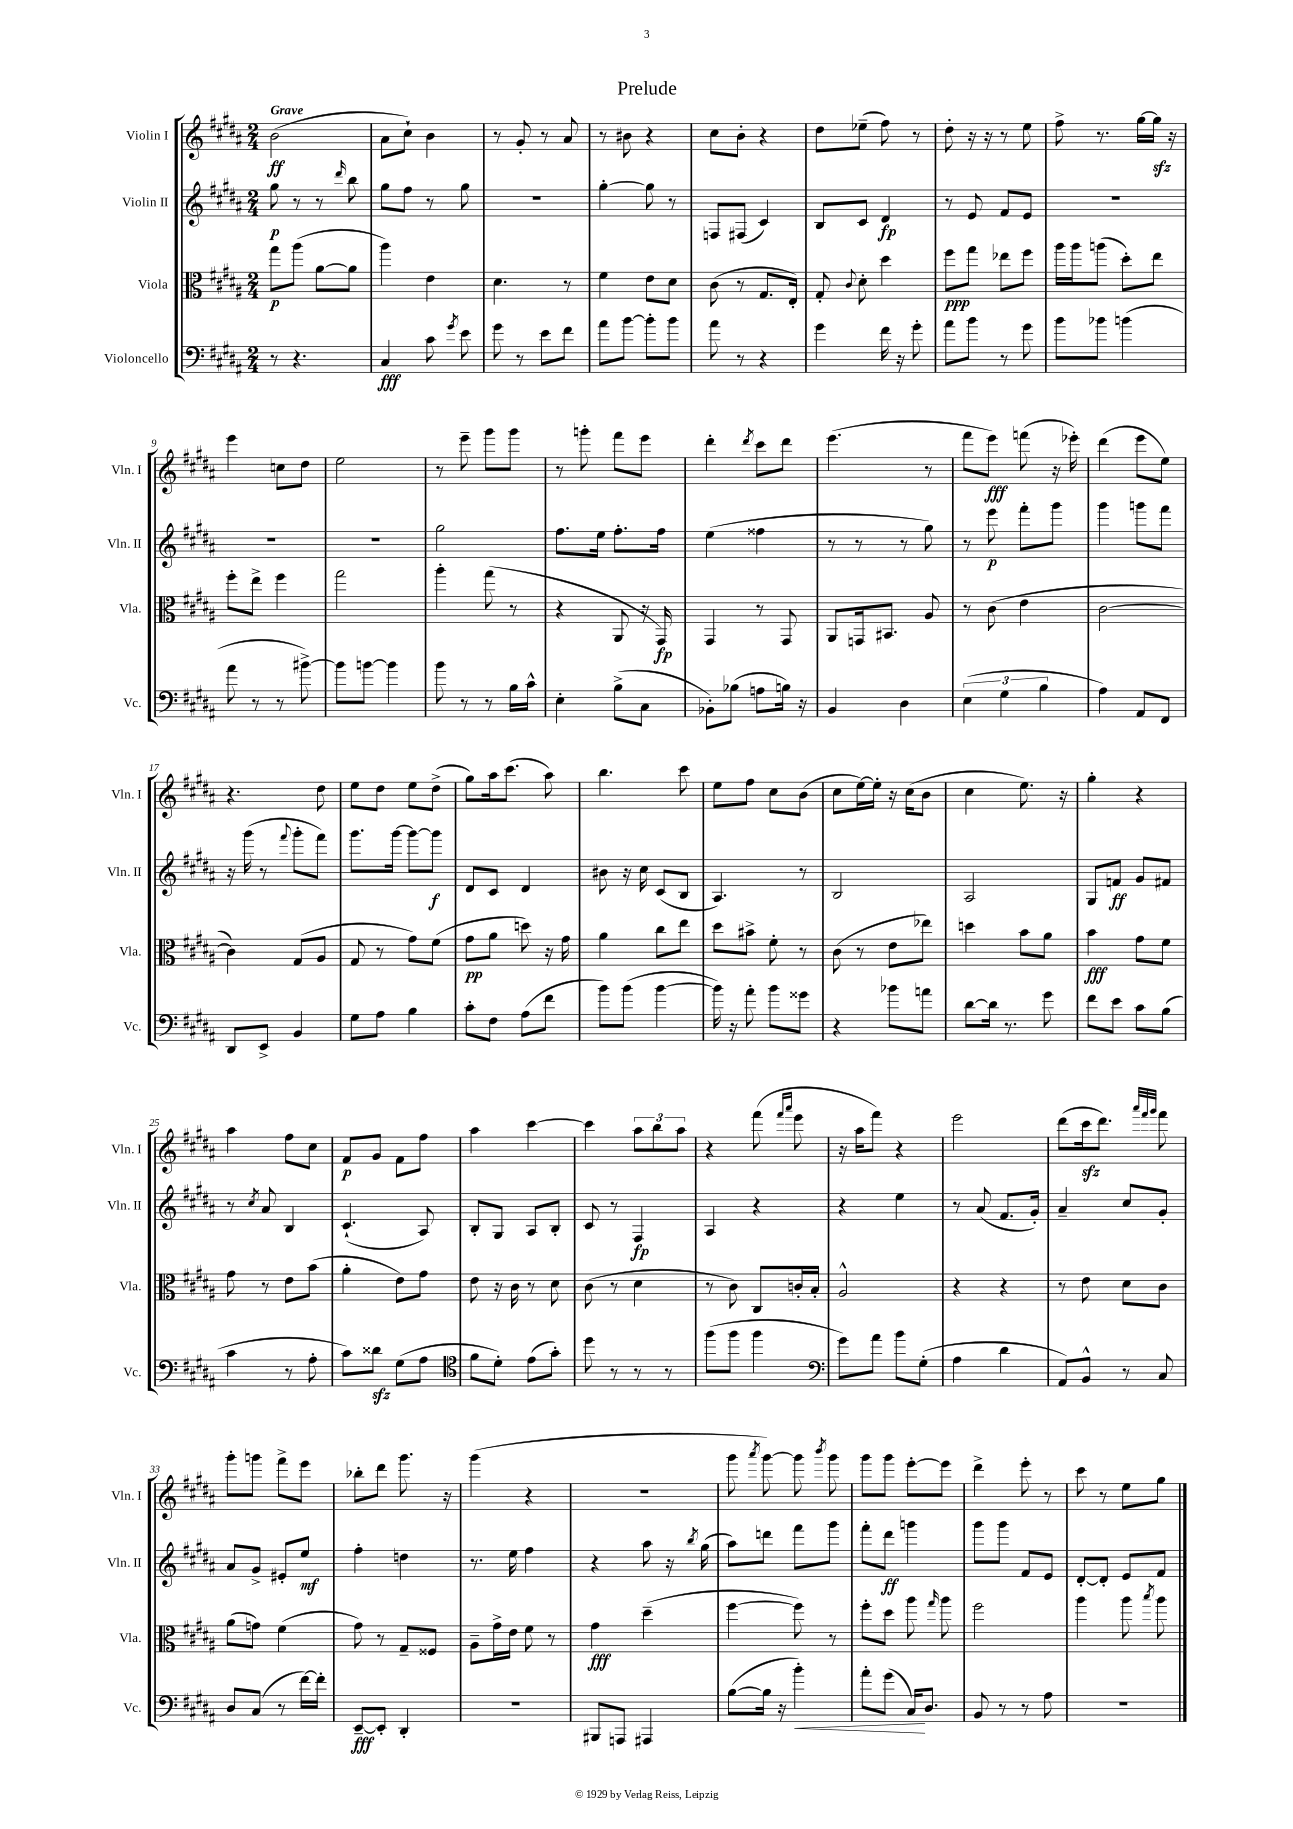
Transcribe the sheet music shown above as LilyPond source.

\header { title = "Prelude" }
<<
\new StaffGroup <<
\new Staff = "s0" \with { instrumentName = "Violin I" shortInstrumentName = "Vln. I" } {
    \clef treble \key b \major \numericTimeSignature \time 2/4 \tempo "Grave"
    \autoBeamOff b'2\ff( |
    ais'8[ cis''8]-!) b'4 |
    r8 gis'8-. r8 ais'8 |
    r8 bis'8 r4 |
    cis''8[ b'8]-. r4 |
    dis''8[ ees''8]--( fis''8) r8 |
    dis''8-. r16 r16 r8 e''8 |
    fis''8-> r8. gis''16[~ gis''16]\sfz r16 |
    e'''4 c''8[ dis''8] |
    e''2 |
    r8 e'''8-- gis'''8[ gis'''8] |
    r8 g'''8-. fis'''8[ e'''8] |
    dis'''4-. \acciaccatura { dis'''8 } cis'''8[ dis'''8] |
    e'''4.( r8 |
    fis'''8[ e'''8]\fff) f'''8( r16 ees'''16-.) |
    dis'''4( e'''8[ e''8]) |
    r4. dis''8 |
    e''8[ dis''8] e''8[ dis''8]->( |
    gis''8[) ais''16 cis'''8.]( ais''8) |
    b''4. cis'''8 |
    e''8[ fis''8] cis''8[ b'8]( |
    cis''8[ e''16~) e''16]-. r16 cis''16[( b'8] |
    cis''4 e''8.) r16 |
    gis''4-. r4 |
    ais''4 fis''8[ cis''8] |
    fis'8[\p gis'8] fis'8[ fis''8] |
    ais''4 cis'''4~ |
    cis'''4 \tuplet 3/2 { ais''8[ b''8 ais''8] } |
    r4 fis'''8( \grace { fis'''16[ ais'''16] } e'''8 |
    r16 ais''16[ fis'''8]) r4 |
    e'''2 |
    dis'''8[( cis'''16\sfz dis'''8.]) \grace { ais'''32[ fis'''32 gis'''32] } fis'''8 |
    gis'''8[-. g'''8] fis'''8[-> e'''8] |
    bes''8[-. dis'''8] gis'''8. r16 |
    gis'''4( r4 |
    r2 |
    gis'''8 \acciaccatura { ais'''8 } gis'''8~) gis'''8 \acciaccatura { b'''8 } gis'''8 |
    gis'''8[ gis'''8] e'''8[~-. e'''8] |
    dis'''4-> e'''8-. r8 |
    cis'''8 r8 e''8[ gis''8] \bar "|." |
}
\new Staff = "s1" \with { instrumentName = "Violin II" shortInstrumentName = "Vln. II" } {
    \clef treble \key b \major \numericTimeSignature \time 2/4
    \autoBeamOff gis''8\p r8 r8 \grace { dis'''16 } b''8 |
    gis''8[ fis''8] r8 gis''8 |
    R2 |
    gis''4~-. gis''8 r8 |
    f8[ fis8]( cis'4) |
    b8[ cis'8] dis'4\fp |
    r8 e'8 fis'8[ e'8] |
    R2 |
    R2 |
    R2 |
    gis''2 |
    fis''8.[ e''16] fis''8.[-. fis''16] |
    e''4( fisis''4 |
    r8 r8 r8 gis''8) |
    r8 e'''8\p fis'''8[-. gis'''8] |
    gis'''4 g'''8[ fis'''8] |
    r16 gis'''16( r8 \appoggiatura { fis'''8 } gis'''8[-. fis'''8]) |
    gis'''8.[ gis'''16]~ gis'''8[~ gis'''8]\f |
    dis'8[ cis'8] dis'4 |
    bis'8 r16 cis''16 cis'8[( b8] |
    ais4.) r8 |
    b2 |
    ais2 |
    gis8[ f'8]\ff gis'8[ fis'8] |
    r8 \acciaccatura { cis''8 } ais'8 b4 |
    cis'4.-!( ais8) |
    b8[-. gis8] ais8[ b8]-. |
    cis'8 r8 fis4\fp |
    ais4 r4 |
    r4 e''4 |
    r8 ais'8( fis'8.[ gis'16]-.) |
    ais'4-- cis''8[ gis'8]-. |
    ais'8[ gis'8]-> eis'8[-. e''8]\mf |
    fis''4-. d''4 |
    r8. e''16 fis''4 |
    r4 ais''8 r16 \acciaccatura { b''8 } gis''16( |
    ais''8[) d'''8] fis'''8[ gis'''8] |
    fis'''8[-. dis'''8]\ff g'''4 |
    gis'''8[ gis'''8] fis'8[ e'8] |
    dis'8[~-. dis'8]-. e'8[ fis'8] \bar "|." |
}
\new Staff = "s2" \with { instrumentName = "Viola" shortInstrumentName = "Vla." } {
    \clef alto \key b \major \numericTimeSignature \time 2/4
    \autoBeamOff gis''8[\p ais''8]( ais'8[~ ais'8] |
    ais''4) e'4 |
    dis'4. r8 |
    fis'4 e'8[ dis'8] |
    cis'8( r8 gis8.[ e16]-.) |
    gis8-. \appoggiatura { cis'8 } dis'8-. dis''4 |
    fis''8[\ppp gis''8] ees''8[ fis''8] |
    ais''16[ ais''16 a''8]( dis''8[-.) e''8] |
    fis''8[-. e''8]-> fis''4 |
    gis''2 |
    ais''4-. gis''8( r8 |
    r4 ais,8 r16 gis,16\fp) |
    gis,4 r8 gis,8 |
    ais,8[ g,16 bis,8.] ais8 |
    r8 cis'8( e'4 |
    cis'2~ |
    cis'4) gis8[( ais8] |
    gis8 r8 gis'8[) fis'8]( |
    gis'8[\pp ais'8] d''8) r16 gis'16 |
    ais'4 cis''8[ e''8] |
    dis''8[ bis'8]-> fis'8-. r8 |
    cis'8( r8 e'8[ ees''8]) |
    d''4 b'8[ ais'8] |
    b'4\fff gis'8[ fis'8] |
    gis'8 r8 e'8[ b'8]( |
    ais'4-. e'8[) gis'8] |
    e'8 r16 cis'16 r8 dis'8 |
    cis'8( r8 dis'4 |
    r8 cis'8) cis8[ c'16-. b16]-. |
    ais2-^ |
    r4 r4 |
    r8 e'8 dis'8[ cis'8] |
    ais'8[( g'8]) fis'4( |
    gis'8) r8 gis8[-- fisis8] |
    ais8[-- gis'16-> e'16] fis'8 r8 |
    gis'4\fff dis''4--( |
    fis''4~ fis''8) r8 |
    fis''8[-. dis''8] ais''8 \grace { gis''16 } ais''8 |
    fis''2 |
    ais''4 ais''8 \acciaccatura { b''8 } ais''8 \bar "|." |
}
\new Staff = "s3" \with { instrumentName = "Violoncello" shortInstrumentName = "Vc." } {
    \clef bass \key b \major \numericTimeSignature \time 2/4
    \autoBeamOff r8 r4. |
    cis4\fff cis'8 \acciaccatura { gis'8 } e'8 |
    gis'8 r8 e'8[ fis'8] |
    ais'8[ b'8]~ b'8[-. b'8] |
    ais'8 r8 r4 |
    gis'4 fis'16 r16 gis'8-. |
    ais'8[ b'8] r8 gis'8 |
    b'8[ bes'8] b'4( |
    ais'8 r8 r8 bis'8~->) |
    bis'8[ b'8]~ b'4 |
    b'8 r8 r8 b16[ cis'16]-^ |
    e4-. b8[->( cis8] |
    bes,8[-.) bes8]( a8[ b16]) r16 |
    b,4 dis4 |
    \tuplet 3/2 { e4( gis4 b4 } |
    ais4) ais,8[ fis,8] |
    dis,8[ e,8]-> b,4 |
    gis8[ ais8] b4 |
    cis'8[-. fis8] ais8[( fis'8] |
    b'8[) b'8]( b'4~ |
    b'16) r16 ais'8-. b'8[ gisis'8] |
    r4 bes'8[ a'8] |
    dis'8[~ dis'16] r8. gis'8 |
    fis'8[ e'8] cis'8[ b8]( |
    cis'4 r8 ais8-. |
    cis'8[) disis'8]\sfz gis8[( ais8] |
    \clef tenor fis'8[ dis'8]-.) e'8[( gis'8]-.) |
    dis''8 r8 r8 r8 |
    fis''8[( fis''8] fis''4 |
    \clef bass gis'8[) ais'8] b'8[ gis8]-.( |
    ais4 dis'4 |
    ais,8[) b,8]-^ r8 cis8 |
    dis8[ cis8]( r8 fis'16[~) fis'16]-. |
    e,8[~--\fff e,8]-. dis,4-. |
    R2 |
    bis,,8[ a,,8] ais,,4 |
    b8[~( b16] r16 b'4-.\<) |
    ais'8[-. gis'8]( cis16[\!) dis8.] |
    b,8 r8 r8 ais8 |
    R2 \bar "|." |
}
>>
>>
